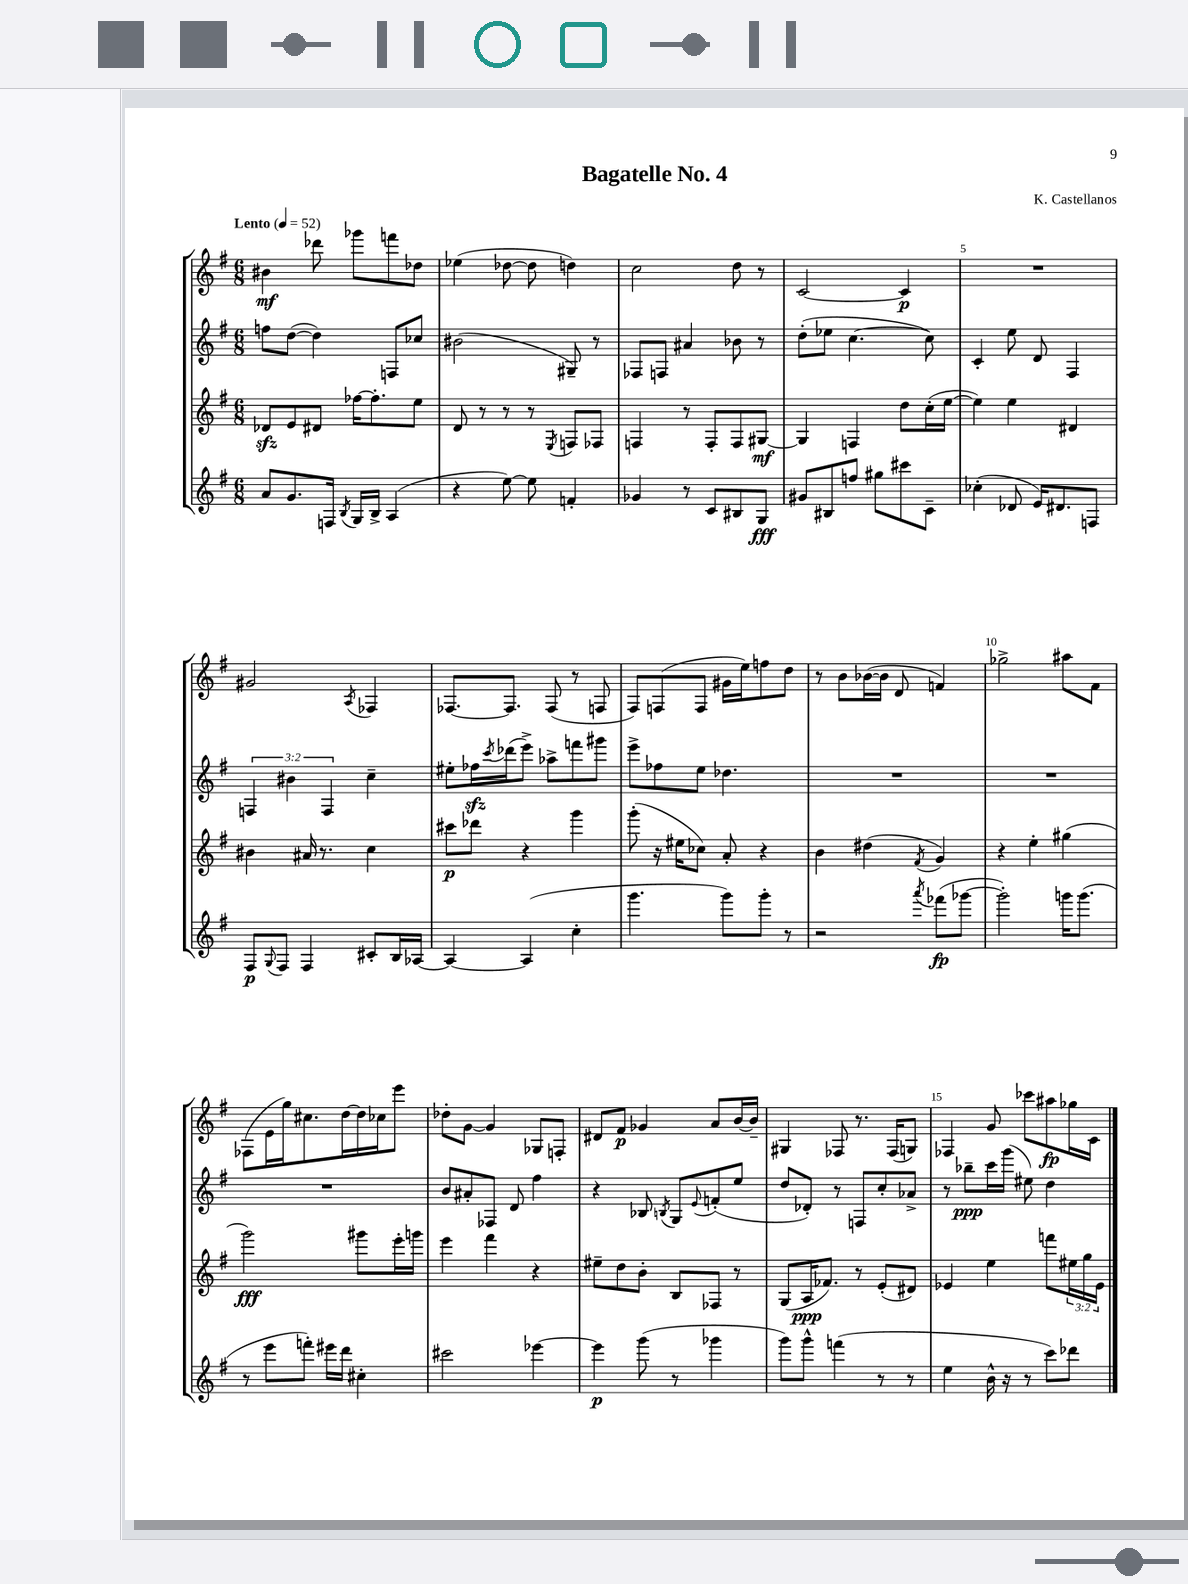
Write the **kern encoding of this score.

**kern	**kern	**kern	**kern
*staff4	*staff3	*staff2	*staff1
*clefG2	*clefG2	*clefG2	*clefG2
*k[f#]	*k[f#]	*k[f#]	*k[f#]
*M6/8	*M6/8	*M6/8	*M6/8
*MM52	*MM52	*MM52	*MM52
8a	8d-	8ff	4b#
8.g	8e	([8dd	.
.	8d#	4dd])	8ddd-
16F	.	.	.
8qB	.	.	.
16G	[16ff-	.	8ggg-
16B^	8.ff-']	.	.
(4A	.	8F	8fff
.	8ee	8cc-	8dd-
=	=	=	=
4r	8d	(2b#	(4ee-
.	8r	.	.
[8ee)	8r	.	[8dd-
8ee]	8r	.	8dd-]
.	8qE	.	.
4f'	8F	8G#~)	4dd)
.	8F-	8r	.
=	=	=	=
4g-	4F	8F-	2cc
.	.	8F	.
8r	8r	4a#	.
8c	8F'	.	.
8B#	8F	8b-	8dd
8G	[8G#	8r	8r
=	=	=	=
8g#	4G#]	(8dd'	[2c
8B#	.	8ee-	.
8ff	4F	[4.cc	.
8gg#	.	.	.
8ccc#	8dd	.	4c]
8c~	(16cc'	8cc])	.
.	[16ee	.	.
=	=	=	=
(4cc-'	4ee])	4c'	2.r
8d-	4ee	8ee	.
16e)	.	8d	.
8.d#	.	.	.
.	4d#	4F#	.
8F	.	.	.
=	=	=	=
8F#	4b#	6F	2g#
8qqG	.	.	.
8F#	.	.	.
.	.	6b#	.
4F#	16a#	.	.
.	8.r	.	.
.	.	6F	.
.	.	.	8qA
8c#'	4cc	4cc~	4F-
16B	.	.	.
[16A-	.	.	.
=	=	=	=
4A-_	8ccc#	8ee#'	[8.F-
.	8ddd-	16ff-	.
.	.	8qccc	.
.	.	(16ddd-	8.F-]
(4A-]	4r	8eee^)	.
.	.	8aa-^	(8F-
4cc'	4ggg	8fff	8r
.	.	8ggg#	8F
=	=	=	=
4.ggg	(8ggg'	8eee^	8F#)
.	16r	8ff-	(8F
.	16ee#	.	.
.	8cc-)	8ee	8F
8ggg)	8a'	4.dd-	16g#
.	.	.	16ee)
8ggg'	4r	.	8ff
8r	.	.	8dd
=	=	=	=
2r	4b	2.r	8r
.	.	.	8b
.	(4dd#	.	([16b-
.	.	.	16b-]
.	.	.	8d
8qaaa	8qf#	.	.
(8fff-	4g)	.	4f)
[8ggg-	.	.	.
=	=	=	=
2ggg-'])	4r	2.r	2gg-^
.	4ee'	.	.
16ggg	(4gg#	.	8aa#
(8.ggg	.	.	.
.	.	.	8f#
=	=	=	=
8r	2ggg)	2.r	(8F-
8eee	.	.	16e
.	.	.	16gg)
8fff')	.	.	8.cc#
16eee#	.	.	.
16ddd	.	.	[16dd
4cc#'	8ggg#	.	16dd]
.	.	.	16cc-
.	16eee'	.	8eee
.	16ggg	.	.
=	=	=	=
2ccc#	4eee	8b	8dd-'
.	.	8a#'	[8g
.	4fff#	8F-	4g]
.	.	8d	.
[4eee-	4r	4ff#	8G-
.	.	.	8F'
=	=	=	=
4eee-]	8ee#~	4r	8d#
.	8dd	.	8f#
(8ggg	8b'	8B-	4g-
.	.	8qB	.
8r	8B	8G	.
.	.	8qqe	.
4ggg-	8F-	(8f'	8a
.	8r	8ee	[16b
.	.	.	16b~]
=	=	=	=
8ggg)	(8G	8dd	4G#
8ggg^^	16A	8d-')	.
.	8.f-)	.	.
(4fff	.	8r	8F-
.	8r	8F	8.r
8r	(8e'	8cc'	.
.	.	.	(16F-
8r	8d#)	8a-^	8G)
=	=	=	=
4ee	4e-	8r	4F-
.	.	8bb-~	.
16b^^	4ee	16ccc	8g
16r	.	(16ggg	.
8r	.	8ee#)	8ccc-
8ccc)	8fff	4dd	8aa#
8ddd-	24ee#	.	16gg-
.	24gg	.	.
.	.	.	16c
.	24e-	.	.
==	==	==	==
*-	*-	*-	*-
